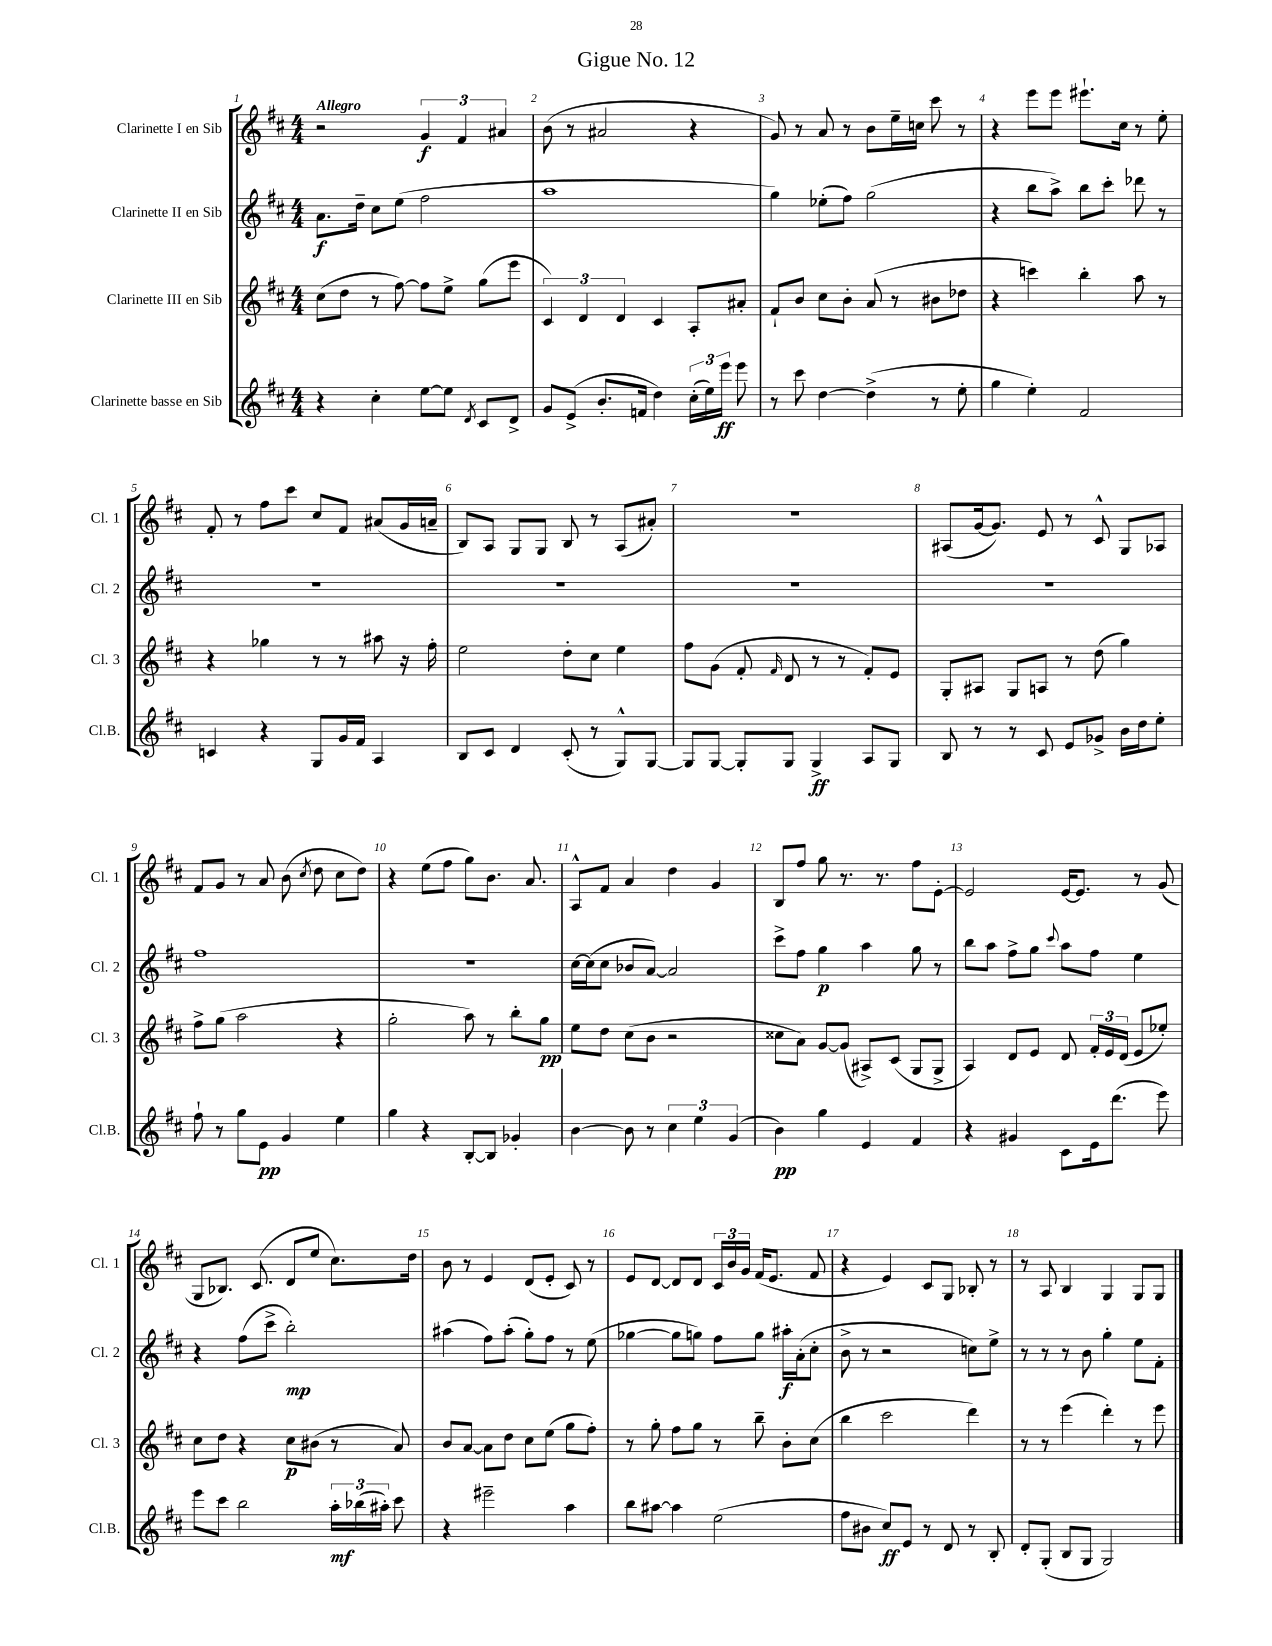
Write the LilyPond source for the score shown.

\header { title = "Gigue No. 12" }
<<
\new StaffGroup <<
\new Staff = "s0" \with { instrumentName = "Clarinette I en Sib" shortInstrumentName = "Cl. 1" } {
    \clef treble \key d \major \numericTimeSignature \time 4/4 \tempo "Allegro"
    \autoBeamOff r2 \tuplet 3/2 { g'4\f fis'4 ais'4 } |
    b'8( r8 ais'2 r4 |
    g'8) r8 a'8 r8 b'8[ e''16-- c''16] cis'''8 r8 |
    r4 e'''8[ e'''8] eis'''8.[-! cis''16] r8 e''8-. |
    fis'8-. r8 fis''8[ cis'''8] cis''8[ fis'8] ais'8[( g'16 a'16]-- |
    b8[) a8] g8[ g8] b8 r8 a8[( ais'8]-.) |
    R1 |
    ais8[( g'16~ g'8.]) e'8 r8 cis'8-^ g8[ aes8] |
    fis'8[ g'8] r8 a'8 b'8( \acciaccatura { cis''8 } d''8 cis''8[ d''8]) |
    r4 e''8[( fis''8] g''8[) b'8.] a'8. |
    a8[-^ fis'8] a'4 d''4 g'4 |
    b8[ fis''8] g''8 r8. r8. fis''8[ e'8]~-. |
    e'2 e'16[~ e'8.] r8 g'8( |
    g8[ bes8.]) cis'8.( d'8[ e''8] cis''8.[) d''16] |
    b'8 r8 e'4 d'8[( e'8]-. cis'8) r8 |
    e'8[ d'8]~ d'8[ d'8] \tuplet 3/2 { cis'16[ b'16 g'16] } fis'16[( e'8.] fis'8 |
    r4 e'4) cis'8[ g8] bes8-. r8 |
    r8 a8 b4 g4 g8[ g8] \bar "|." |
}
\new Staff = "s1" \with { instrumentName = "Clarinette II en Sib" shortInstrumentName = "Cl. 2" } {
    \clef treble \key d \major \numericTimeSignature \time 4/4
    \autoBeamOff a'8.[\f d''16]-- cis''8[ e''8]( fis''2 |
    a''1 |
    g''4) ees''8[-.( fis''8]) g''2( |
    r4 b''8[ a''8]->) b''8[ cis'''8]-. des'''8 r8 |
    R1 |
    R1 |
    R1 |
    R1 |
    fis''1 |
    R1 |
    cis''16[~ cis''16( cis''8] bes'8[ a'8]~) a'2 |
    cis'''8[-> fis''8] g''4\p a''4 g''8 r8 |
    b''8[ a''8] fis''8[-> g''8] \appoggiatura { cis'''8 } a''8[ fis''8] e''4 |
    r4 fis''8[( cis'''8]-> b''2-.\mp) |
    ais''4( fis''8[) ais''8]-.( g''8[-.) fis''8] r8 e''8( |
    ges''4~ ges''8[ g''8]) fis''8[ g''8] ais''16[-.\f a'16-.( cis''8]-. |
    b'8-> r8 r2 c''8[) e''8]-> |
    r8 r8 r8 b'8 g''4-. e''8[ fis'8]-. \bar "|." |
}
\new Staff = "s2" \with { instrumentName = "Clarinette III en Sib" shortInstrumentName = "Cl. 3" } {
    \clef treble \key d \major \numericTimeSignature \time 4/4
    \autoBeamOff cis''8[( d''8] r8 fis''8~) fis''8[ e''8]-> g''8[( e'''8] |
    \tuplet 3/2 { cis'4) d'4 d'4 } cis'4 a8[-. ais'8]-. |
    fis'8[-! b'8] cis''8[ b'8]-. a'8( r8 bis'8[ des''8] |
    r4 c'''4) b''4-. a''8 r8 |
    r4 ges''4 r8 r8 ais''8 r16 fis''16-. |
    e''2 d''8[-. cis''8] e''4 |
    fis''8[ g'8]( fis'8-. \grace { fis'16 } d'8 r8 r8 fis'8[-.) e'8] |
    g8[-. ais8] g8[ a8] r8 d''8( g''4) |
    fis''8[-> g''8]( a''2 r4 |
    g''2-. a''8) r8 b''8[-. g''8]\pp |
    e''8[ d''8] cis''8[( b'8] r2 |
    cisis''8[ a'8]) g'8[~ g'8]( ais8[->) cis'8]( g8[ g8]-> |
    a4) d'8[ e'8] d'8 \tuplet 3/2 { fis'16[-. e'16 d'16]( } e'8[ ees''8]-.) |
    cis''8[ d''8] r4 cis''8[\p bis'8]( r8 a'8) |
    b'8[ a'8]~ a'8[ d''8] cis''8[ e''8]( g''8[ fis''8]-.) |
    r8 g''8-. fis''8[ g''8] r8 b''8-- b'8[-. cis''8]( |
    b''4 cis'''2 d'''4) |
    r8 r8 e'''4( d'''4-.) r8 e'''8 \bar "|." |
}
\new Staff = "s3" \with { instrumentName = "Clarinette basse en Sib" shortInstrumentName = "Cl.B." } {
    \clef treble \key d \major \numericTimeSignature \time 4/4
    \autoBeamOff r4 cis''4-. e''8[~ e''8] \acciaccatura { d'8 } cis'8[ d'8]-> |
    g'8[ e'8]->( b'8.[-. f'16] d''4) \tuplet 3/2 { cis''16[-.( e''16) e'''16]\ff } e'''8 |
    r8 cis'''8 d''4~ d''4->( r8 e''8-. |
    g''4 e''4-.) fis'2 |
    c'4 r4 g8[ g'16 fis'16] a4 |
    b8[ cis'8] d'4 cis'8-.( r8 g8[-^) g8]~ |
    g8[ g8]~ g8[-. g8] g4->\ff a8[ g8] |
    b8 r8 r8 cis'8 e'8[ ges'8]-> b'16[ d''16 e''8]-. |
    fis''8-! r8 g''8[ e'8]\pp g'4 e''4 |
    g''4 r4 b8[~-. b8] ges'4-. |
    b'4~ b'8 r8 \tuplet 3/2 { cis''4 e''4 g'4( } |
    b'4\pp) g''4 e'4 fis'4 |
    r4 gis'4 cis'8[ e'16 d'''8.]( e'''8) |
    e'''8[ cis'''8] b''2 \tuplet 3/2 { a''16[-.\mf bes''16( ais''16]-.) } cis'''8 |
    r4 eis'''2-- a''4 |
    b''8[ ais''8]~ ais''4 e''2( |
    fis''8[ bis'8] cis''8[\ff) e'8] r8 d'8 r8 b8-. |
    d'8[-. g8]-.( b8[ g8] g2) \bar "|." |
}
>>
>>
\layout { \context { \Score \override BarNumber.break-visibility = ##(#f #t #t) barNumberVisibility = #all-bar-numbers-visible } }
